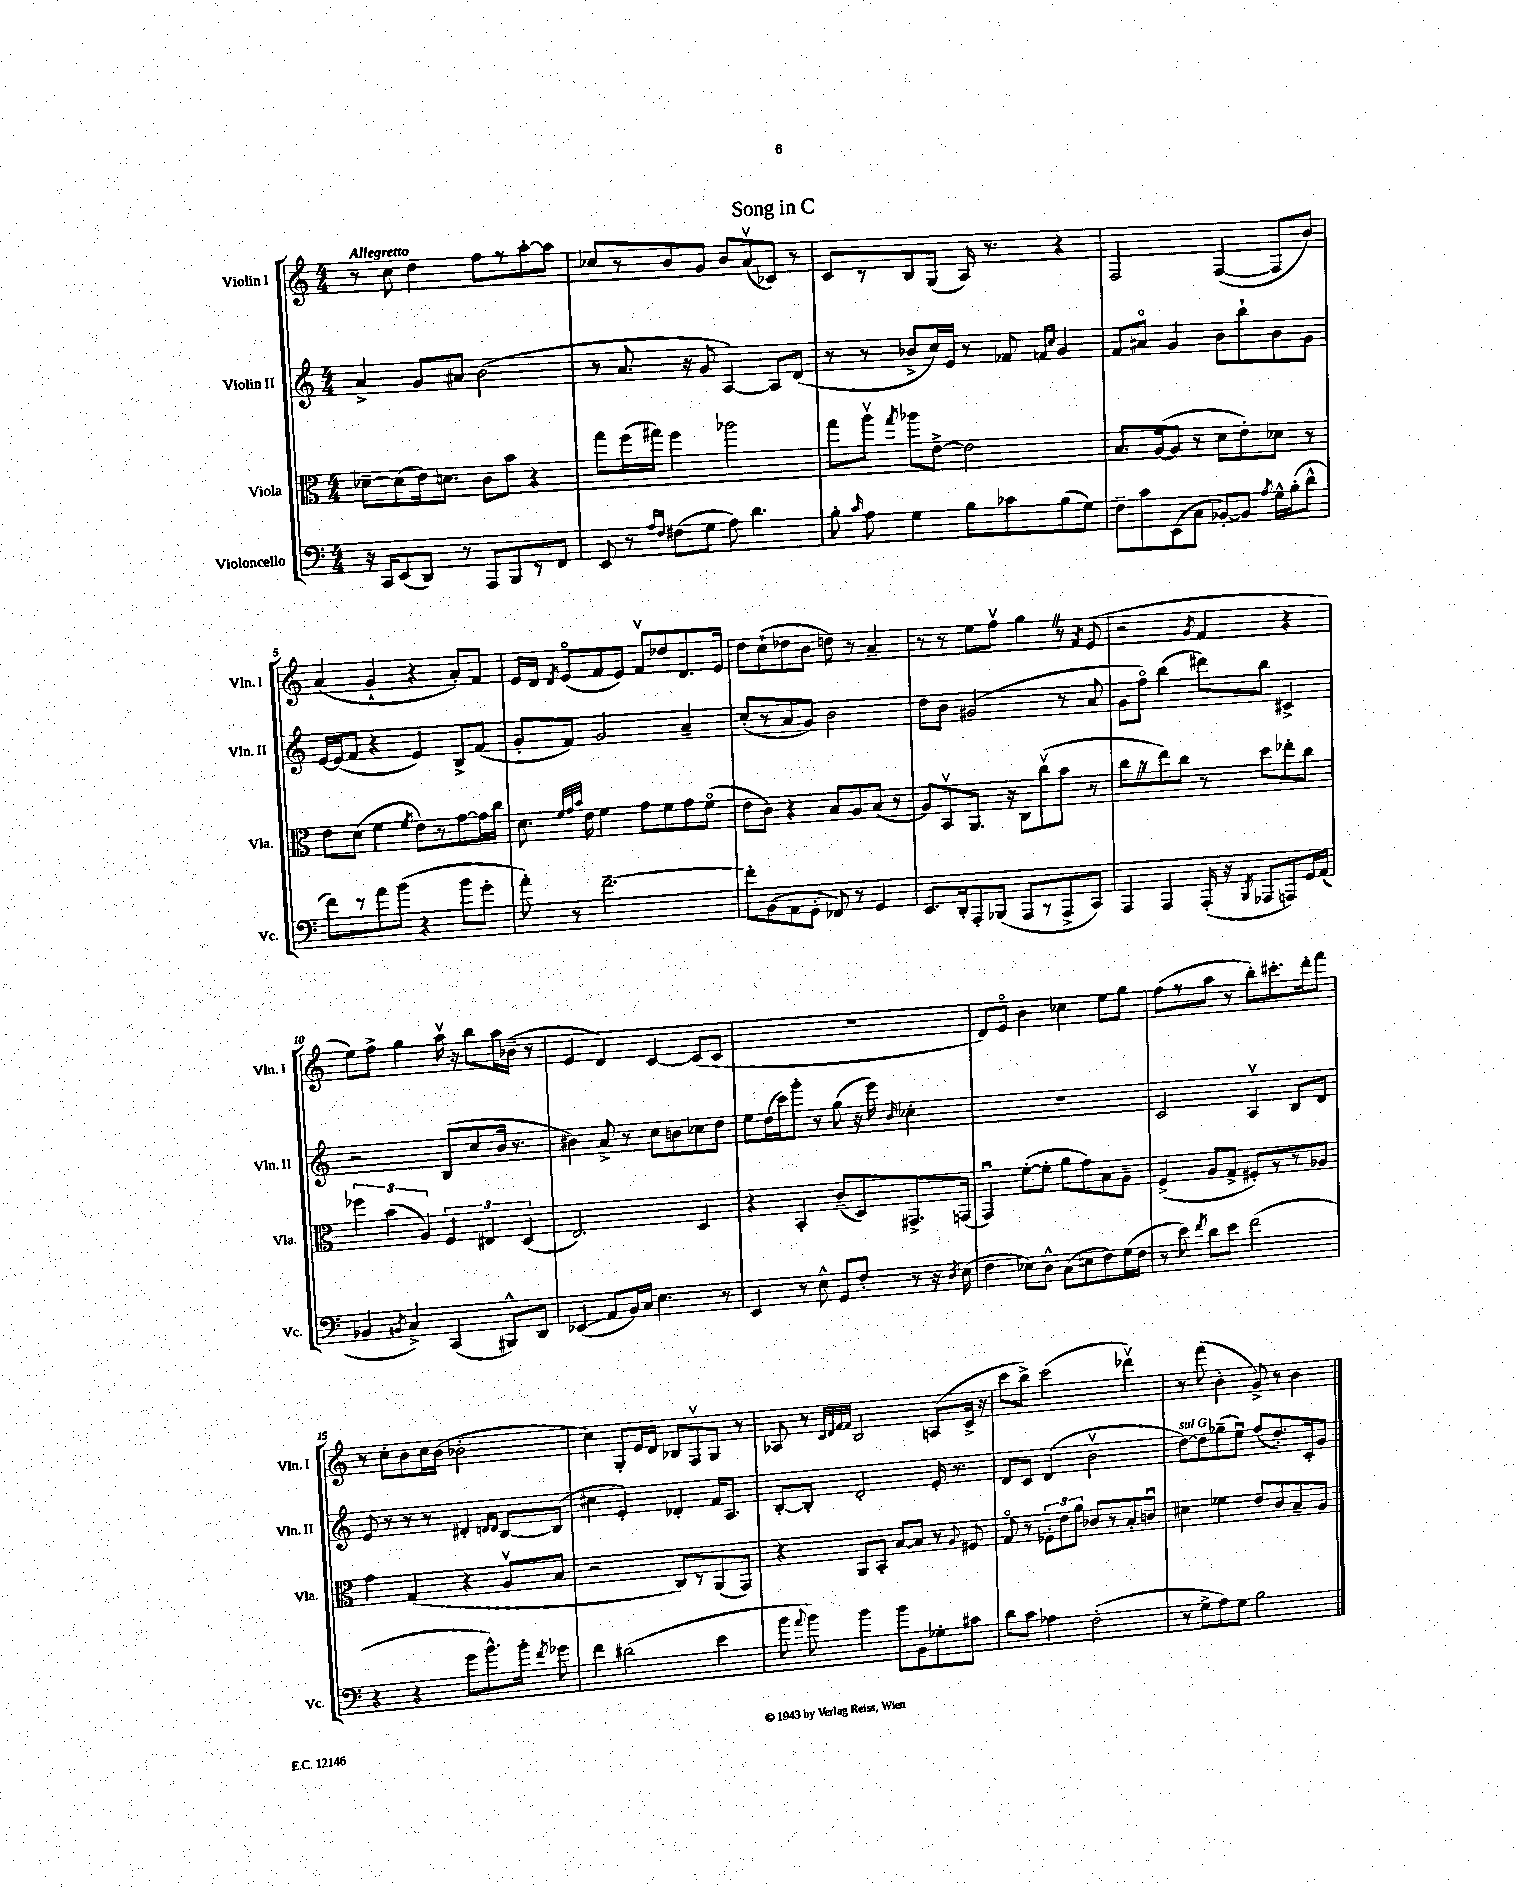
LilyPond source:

\header { title = "Song in C" }
<<
\new StaffGroup <<
\new Staff = "s0" \with { instrumentName = "Violin I" shortInstrumentName = "Vln. I" } {
    \clef treble \key c \major \numericTimeSignature \time 4/4 \tempo "Allegretto"
    \autoBeamOff r8 c''8 d''4 f''8[ r8 a''8~-. a''8] |
    ces''8[ r8 b'8 g'8] b'8[ a'8\upbow( ces'8]) r8 |
    c'8[ r8 b8 g8]( a16) r8. r4 |
    f2 f4~( f8[ b'8]) |
    a'4( g'4-! r4 a'8[-.) f'8] |
    e'16[ d'16] \acciaccatura { d'8 } e'8[\flageolet( f'8 e'8]) f'8[\upbow des''8 d'8. e'16] |
    d''8[ c''8-!( des''8 b'8] d''8) r8 a'4-- |
    r8 r8 e''8[ f''8]\upbow g''4 \once \override BreathingSign.text = \markup { \musicglyph "scripts.caesura.straight" } \breathe r8 \acciaccatura { f'8 } e'8( |
    r2 \acciaccatura { g'8 } f'4 r4 |
    e''8[) f''8]-> g''4 a''16\upbow r16 b''8[ a''16 bes'16]--( r8 |
    e'4 d'4) c'4~ c'8[( c'8] |
    R1 |
    d'8[) e'8]\flageolet b'4 ces''4 e''8[ g''8] |
    f''8[( r8 a''8] r8 b''8[-.) cis'''8.-. d'''16-. f'''8] |
    r8 c''8[-. b'8 c''16 b'16]( bes'2-. |
    c''4) g8[-. e'16 d'16] bes8[ f8\upbow g8] r8 |
    aes8 r8 \grace { c'32[ d'32 f'32 f'32] } b2 a8[( c'16]-> r16 |
    c'''8[ b''8]->) c'''2( des'''4\upbow) |
    r8 f'''8( b'4-. g'8->) r8 b'4 \bar "|." |
}
\new Staff = "s1" \with { instrumentName = "Violin II" shortInstrumentName = "Vln. II" } {
    \clef treble \key c \major \numericTimeSignature \time 4/4
    \autoBeamOff a'4-> g'8[ ais'8] b'2( |
    r8 a'8. r16 g'8 a4~) a8[ d'8]( |
    r8 r8 bes'8[-> c''16) e'16] r8 fes'8 \grace { f'16[ c''16] } g'4 |
    f'8[ ais'8]\flageolet g'4 b'8[ b''8-! b'8 g'8] |
    e'16[~ e'16( f'8] r4 e'4) b8[-> f'8]( |
    g'8[-. f'8]) g'2 a'4-- |
    c''8[-.( r8 a'8 g'8]) b'2 |
    d''8[ b'8] gis'2( r8 a'8 |
    g'8[ f''8]\flageolet) b''4( dis'''8[) b''8] cis'4-> |
    r2 b8[( c''8 b'16] r8. |
    bis'4) a'8-> r8 c''8[ b'8 ces''8 d''8] |
    e''8[ d''16( c'''16) g'''8]-. r8 g''8( r16 e'''16) \grace { b'16 } ces''4-. |
    R1 |
    c'2 a4\upbow b8[ d'8] |
    e'8 r8 r8 r8 dis'4-. \grace { d'16[ d'16] } b8[~ b8]( |
    cis''4 e'4-.) des'4-. f'16[ a8.] |
    b8[~-. b8]-. d'2-. e'16-. r8. |
    d'8[ c'8] d'4( b'2\upbow |
    d''8[~^\markup { \italic "sul G" }) d''8 ges''8--( e''8]\downbow) f''8[( d''8.-.) c'16-. g'8] \bar "|." |
}
\new Staff = "s2" \with { instrumentName = "Viola" shortInstrumentName = "Vla." } {
    \clef alto \key c \major \numericTimeSignature \time 4/4
    \autoBeamOff des'8[~-- des'8( e'16) d'8.] c'8[ b'8] r4 |
    g''8[ f''16( gis''16]) f''4 aes''2 |
    g''8[ a''8]\upbow \acciaccatura { g''8 } aes''8[ e'8]~-> e'2 |
    b8.[ a16~( a8] r8 d'8[ e'8-.) des'8] r8 |
    e'8[ d'8]( f'4 \acciaccatura { f'8 } e'8[) r8 g'8~ g'16 c''16] |
    d'8. \grace { f'32[ g'32 b'32] } e'16 f'4 g'8[ f'8 g'8 f'8]\flageolet( |
    e'8[ c'8]) r4 b8[ a8 b8]( r8 |
    a8[) b,8\upbow a,8.] r16 c8[ c''8\upbow( b'8] r8 |
    c''8[ \once \override BreathingSign.text = \markup { \musicglyph "scripts.caesura.straight" } \breathe r8 e''8) c''8] r8 d''8[ ees''8-. c''8] |
    \tuplet 3/2 { fes''4 b'4( a4) } \tuplet 3/2 { f4 eis4 d4( } |
    e2.) d4 |
    r4 b,4-. c'8[--( d8) gis,8.-> g,16]( |
    g,4\downbow) f'8[~-.( f'8]-. a'8[ g'8) b8 a8]-- |
    f4->( a8[ g8]-> fis8[-.) r8 r8 aes8] |
    g'4 g4( r4 a8[\upbow b8] |
    r2 c8[) r8 a,8( g,8]) |
    r4 a,8[ b,8]-. b8[~ b8] r8 \appoggiatura { a8 } fis8 |
    g8\flageolet r8 \tuplet 3/2 { fes8[-. e'8 a'8] } ces'8[ r8 b8-. c'8]\downbow |
    dis'4 fes'4 e'8[ c'8 b8-- a8] \bar "|." |
}
\new Staff = "s3" \with { instrumentName = "Violoncello" shortInstrumentName = "Vc." } {
    \clef bass \key c \major \numericTimeSignature \time 4/4
    \autoBeamOff r16 c,16[ e,8( d,8]) r8 a,,8[ b,,8 r8 f,8] |
    e,8 r8 \grace { a16[ f16] } fis8[( g8] a8) d'4. |
    b8-. \grace { c'16 } a8 g4 b8[ ces'8 b8( g8]) |
    f8[-- c'8 e,8( c8] bes,8[~-.) bes,8] \acciaccatura { a8 } g16[-^ b16-.( d'8]-^ |
    f'8[) r8 a'8 b'8]( r4 b'8[ g'8]-. |
    a'8-.) r8 f'2.~-- |
    f'8[-. b,8( a,8 g,8]-. fes,8) r8 g,4 |
    e,8.[ d,16-. a,,8-. bes,,8]( a,,8[ r8 a,,8-> c,8]) |
    a,,4 a,,4 a,,16-.( r16 \acciaccatura { b,,8 } aes,,8[ a,,8) g,16 a,16]( |
    bes,4 \acciaccatura { b,8 } c4->) c,4( bis,,8[-^) d,8] |
    ees,4\glissando( a,8[ b,16) c16] e4. r8 |
    e,4 r8 e8-^ g,8[ f8]-. r8 r16 \acciaccatura { d8 } e16( |
    f4 ees8[) d8]-^ c8[( e8 f8) g16( f16] |
    r8 e'8) \acciaccatura { f'8 } d'8[ e'8] f'2( |
    r4 r4 g'8[ b'8.-^) b'16]-. \acciaccatura { f'8 } ges'8 |
    f'4 dis'2( e'4 |
    b'8 \appoggiatura { a'8 } b'8) b'4 b'8[ b,8 ges8-. cis'8] |
    d'8[ c'8] aes4 f2-.( |
    r8 g8[-> a8) g8] b2 \bar "|." |
}
>>
>>
